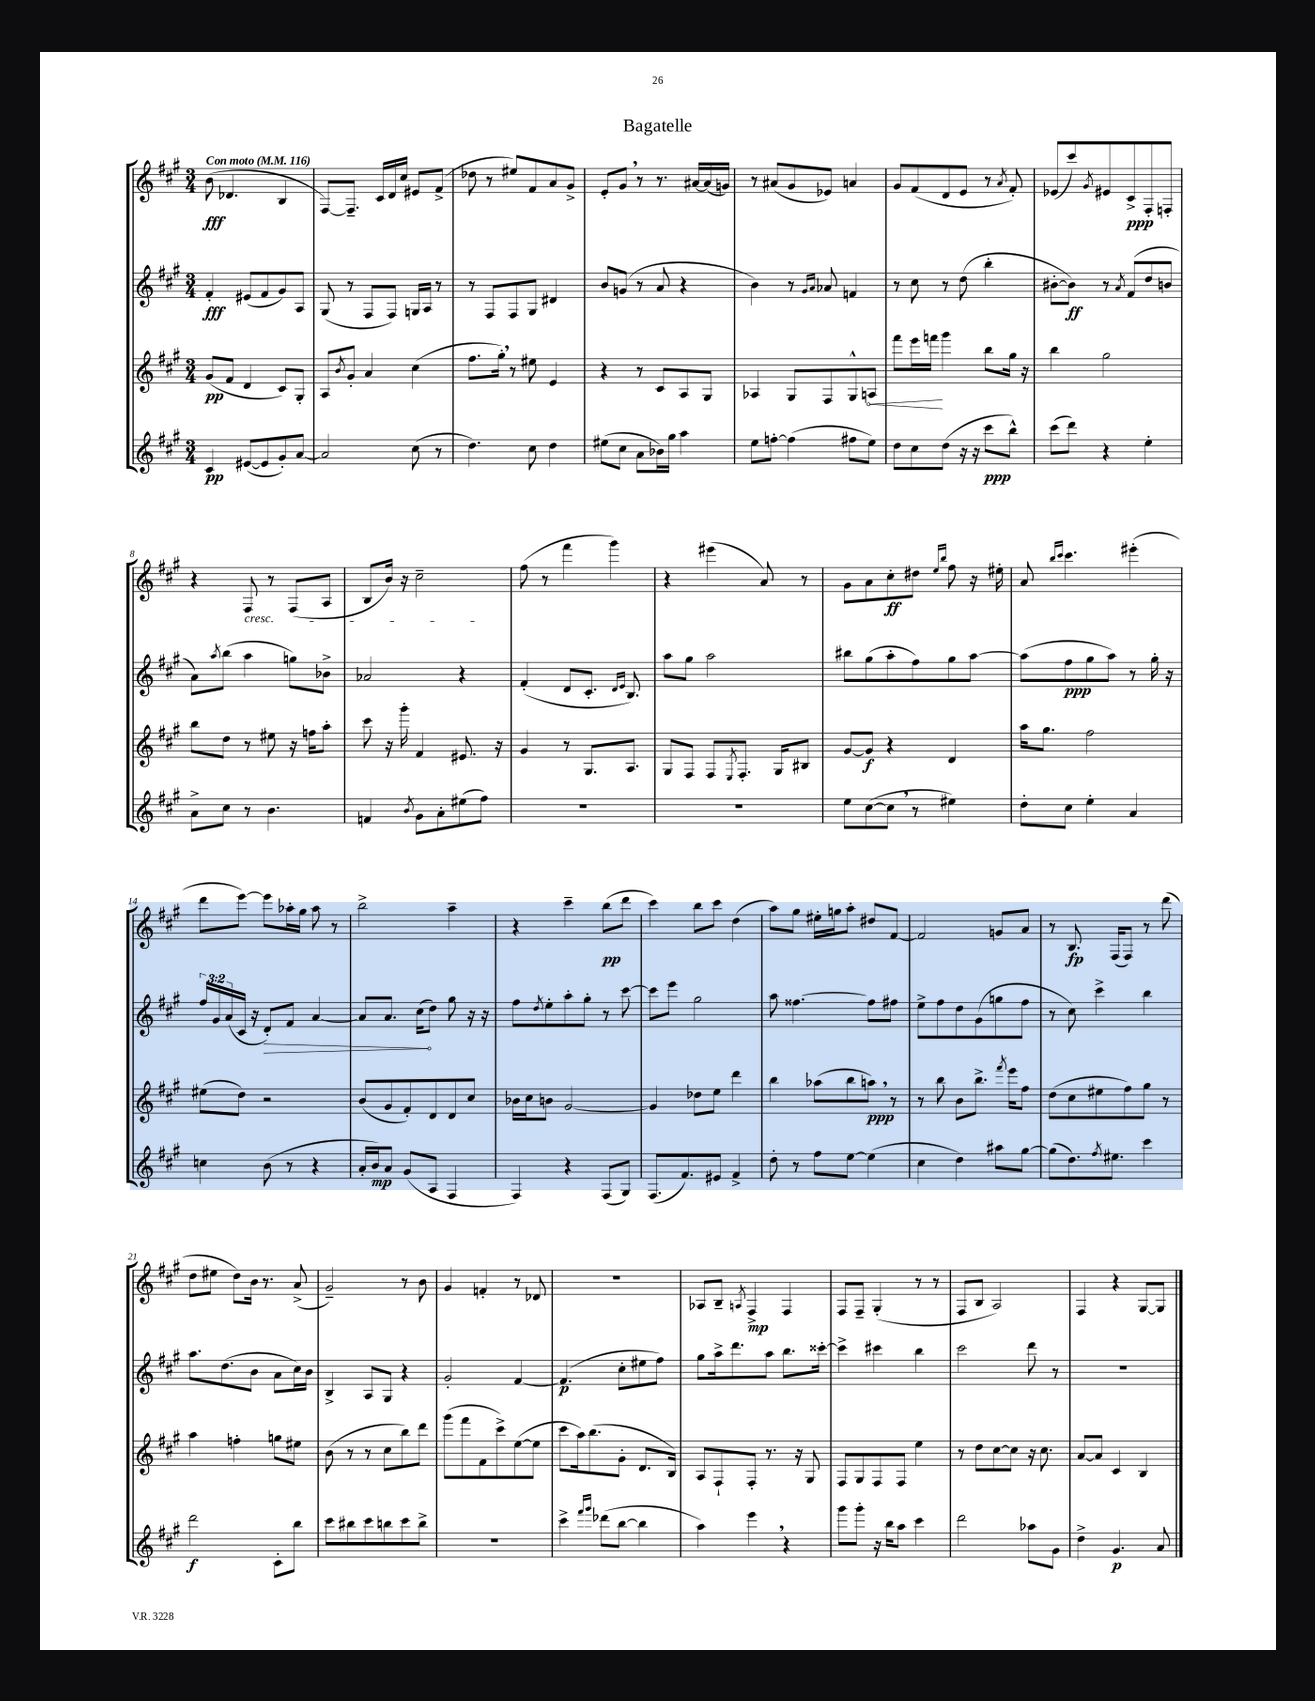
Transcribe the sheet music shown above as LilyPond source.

\header { title = "Bagatelle" }
<<
\new StaffGroup <<
\new Staff = "s0" {
    \clef treble \key a \major \numericTimeSignature \time 3/4 \tempo "Con moto" 4 = 116
    b'8\fff( des'4. b4 |
    fis8~) fis8.-- cis'16 d'16 cis''16 eis'8 fis'8->( |
    des''8 r8 eis''8) fis'8 a'8 gis'8-> |
    e'8-. gis'8 \breathe r8 r8. ais'16~ ais'16( g'16) |
    r8 ais'8( gis'8 ees'8) a'4 |
    gis'8 fis'8( d'8 e'8 r8 \acciaccatura { a'8 } fis'8-.) |
    ees'8( cis'''8) \acciaccatura { gis'8 } eis'8 cis'8->\ppp fis8-. f8-. |
    r4 fis8\cresc r8 fis8( a8 |
    b8 b'16) r16 cis''2--\! |
    fis''8( r8 fis'''4 gis'''4) |
    r4 eis'''4( a'8) r8 |
    gis'8 a'8 cis''8-.\ff dis''8 \grace { e''16 b''16 } fis''8 r16 eis''16-. |
    a'8 \grace { b''16 cis'''16 } cis'''4. eis'''4-.( |
    d'''8 e'''8~) e'''8 aes''16-. gis''16 aes''8 r8 |
    b''2-> a''4-- |
    r4 cis'''4-- b''8\pp( d'''8 |
    cis'''4) b''8 cis'''8 d''4( |
    a''8) gis''8 eis''16-. g''16 a''8-. dis''8 fis'8~ |
    fis'2 g'8 a'8 |
    r8 b8.\fp fis16( fis8) r8 d'''8( |
    d''8 eis''8 d''8) b'16 r8. a'8->( |
    gis'2--) r8 b'8 |
    gis'4 f'4-. r8 des'8 |
    R2. |
    aes8 b8-- \acciaccatura { a8 } fis4->\mp fis4 |
    fis8 fis8-- gis4-.( r8 r8 |
    fis8 b8 a2) |
    fis4 r4 gis8~ gis8 \bar "|." |
}
\new Staff = "s1" {
    \clef treble \key a \major \numericTimeSignature \time 3/4 \override Staff.TupletNumber.text = #tuplet-number::calc-fraction-text
    fis'4-.\fff eis'8( fis'8 gis'8) a8 |
    gis8( r8 fis8 fis8) g16 a16 r8 |
    r8 fis8 fis8 gis8 dis'4 |
    b'8 g'8( r8 a'8 r4 |
    b'4) r8 \grace { gis'16 a'16 } aes'8 f'4 |
    r8 cis''8 r8 d''8( b''4-. |
    bis'8~-. bis'8\ff) r8 \acciaccatura { a'8 } fis'8( d''8 b'8 |
    a'8) \acciaccatura { a''8 } b''8( a''4 g''8) bes'8-> |
    aes'2 r4 |
    fis'4-.( d'8 cis'8.-. \grace { d'16 e'16 } b8.) |
    a''8 gis''8 a''2 |
    bis''8 gis''8( a''8-. fis''8) gis''8 a''8~ |
    a''8( fis''8\ppp gis''8 a''8) r8 gis''16-. r16 |
    \tuplet 3/2 { fis''16 gis'16 a'16( } cis'16 r16 \once \override Hairpin.circled-tip = ##t d'8-.\>) fis'8 a'4~ |
    a'8 a'8. cis''16\!( d''8) gis''8 r16 r16 |
    fis''8 \acciaccatura { d''8 } e''8-. a''8-. gis''8-. r8 cis'''8~ |
    cis'''8 e'''8 gis''2 |
    a''8 fisis''4.~ fisis''8 fis''8 |
    e''8-> fis''8 d''8 gis'8( g''8 fis''8 |
    r8 cis''8) cis'''4-> b''4 |
    a''8. d''8.( b'8 a'8 cis''16) b'16 |
    b4-> a8 gis8 r4 |
    gis'2-. fis'4~ |
    fis'4.\p( cis''8-. eis''8 fis''8) |
    gis''8 a''16-> d'''8. a''8 b''8. cisis'''16~-. |
    cisis'''4-> cis'''4 b''4 |
    cis'''2 d'''8 r8 |
    R2. \bar "|." |
}
\new Staff = "s2" {
    \clef treble \key a \major \numericTimeSignature \time 3/4
    gis'8\pp( fis'8 d'4 cis'8) gis8-. |
    a8 \acciaccatura { b'8 } gis'8-. a'4 cis''4( |
    fis''8. gis''16-.) \breathe r8 eis''8 e'4 |
    r4 r8 cis'8 a8 gis8 |
    aes4 gis8 fis8 gis8-^ \once \override Hairpin.circled-tip = ##t a8\< |
    fis'''8 e'''16 f'''16\! gis'''4 b''8 gis''16 r16 |
    b''4 gis''2 |
    b''8 d''8 r8 eis''8 r16 f''16 a''8-. |
    cis'''8 r16 gis'''16-. fis'4 eis'8. r16 |
    gis'4 r8 gis8. a8. |
    gis8 fis8 fis8 \acciaccatura { e8 } fis8.-. gis16 bis8 |
    gis'8~ gis'8\f r4 d'4 |
    a''16 gis''8. fis''2 |
    eis''8( d''8) r2 |
    b'8( gis'8 fis'8-.) d'8 d'8 cis''8 |
    bes'16 cis''16 b'8 gis'2~ |
    gis'4 des''8 e''8 d'''4 |
    b''4 aes''8( b''8 a''8\ppp) \breathe r8 |
    r8 b''8 b'8 b''8.-> \acciaccatura { fis'''8 } e'''16 fis''8 |
    d''8( cis''8 eis''8 fis''8) gis''8 r8 |
    a''4 f''4-. g''8 eis''8 |
    b'8( r8 r8 cis''8 b''8) d'''8 |
    gis'''8( fis'''8 fis'8 cis'''8->) e''8~( e''8 |
    cis'''8 a''16) b''8.( gis'8-. d'8. b16) |
    a8 fis8-! fis8-. r8. r16 gis8 |
    fis8 gis8 fis8 fis8 e''4 |
    r8 d''8 cis''8~ cis''8 r16 cis''8. |
    a'8~ a'8 cis'4 b4 \bar "|." |
}
\new Staff = "s3" {
    \clef treble \key a \major \numericTimeSignature \time 3/4
    cis'4\pp eis'8~( eis'8 gis'8-.) a'8~ |
    a'2 cis''8( r8 |
    d''4.) cis''8 d''4 |
    eis''8( cis''8 a'8 bes'16) gis''16 a''4 |
    e''8 f''8~-. f''4( fis''8 e''8) |
    d''8 cis''8 d''8( r16 r16 cis'''8\ppp b''8-^) |
    cis'''8( d'''8) r4 e''4-. |
    a'8-> cis''8 r8 b'4. |
    f'4 \acciaccatura { b'8 } gis'8 a'8-. eis''8( fis''8) |
    R2. |
    R2. |
    e''8 cis''8~( cis''8 \breathe r8 eis''4) |
    d''8-. cis''8 e''4-. a'4 |
    c''4 b'8( r8 r4 |
    a'16-. b'16\mp) a'8 gis'8( a8 fis4 |
    fis4) r4 fis8( gis8) |
    fis8.( fis'8.) eis'8 fis'4-> |
    d''8-. r8 fis''8 e''8~ e''4( |
    cis''4 d''4) ais''8 gis''8~ |
    gis''8( d''8.) \acciaccatura { fis''8 } eis''8. cis'''4 |
    d'''2\f cis'8-. b''8 |
    cis'''8 bis''8 cis'''8 b''8 cis'''8 b''8-> |
    R2. |
    cis'''4-> \grace { fis'''16 gis'''16 } des'''8( b''8~ b''4 |
    a''4) e'''4 \breathe r4 |
    gis'''8 gis'''8-. r16 b''16 a''8 cis'''4 |
    d'''2 aes''8 gis'8 |
    d''4-> gis'4.\p a'8 \bar "|." |
}
>>
>>
